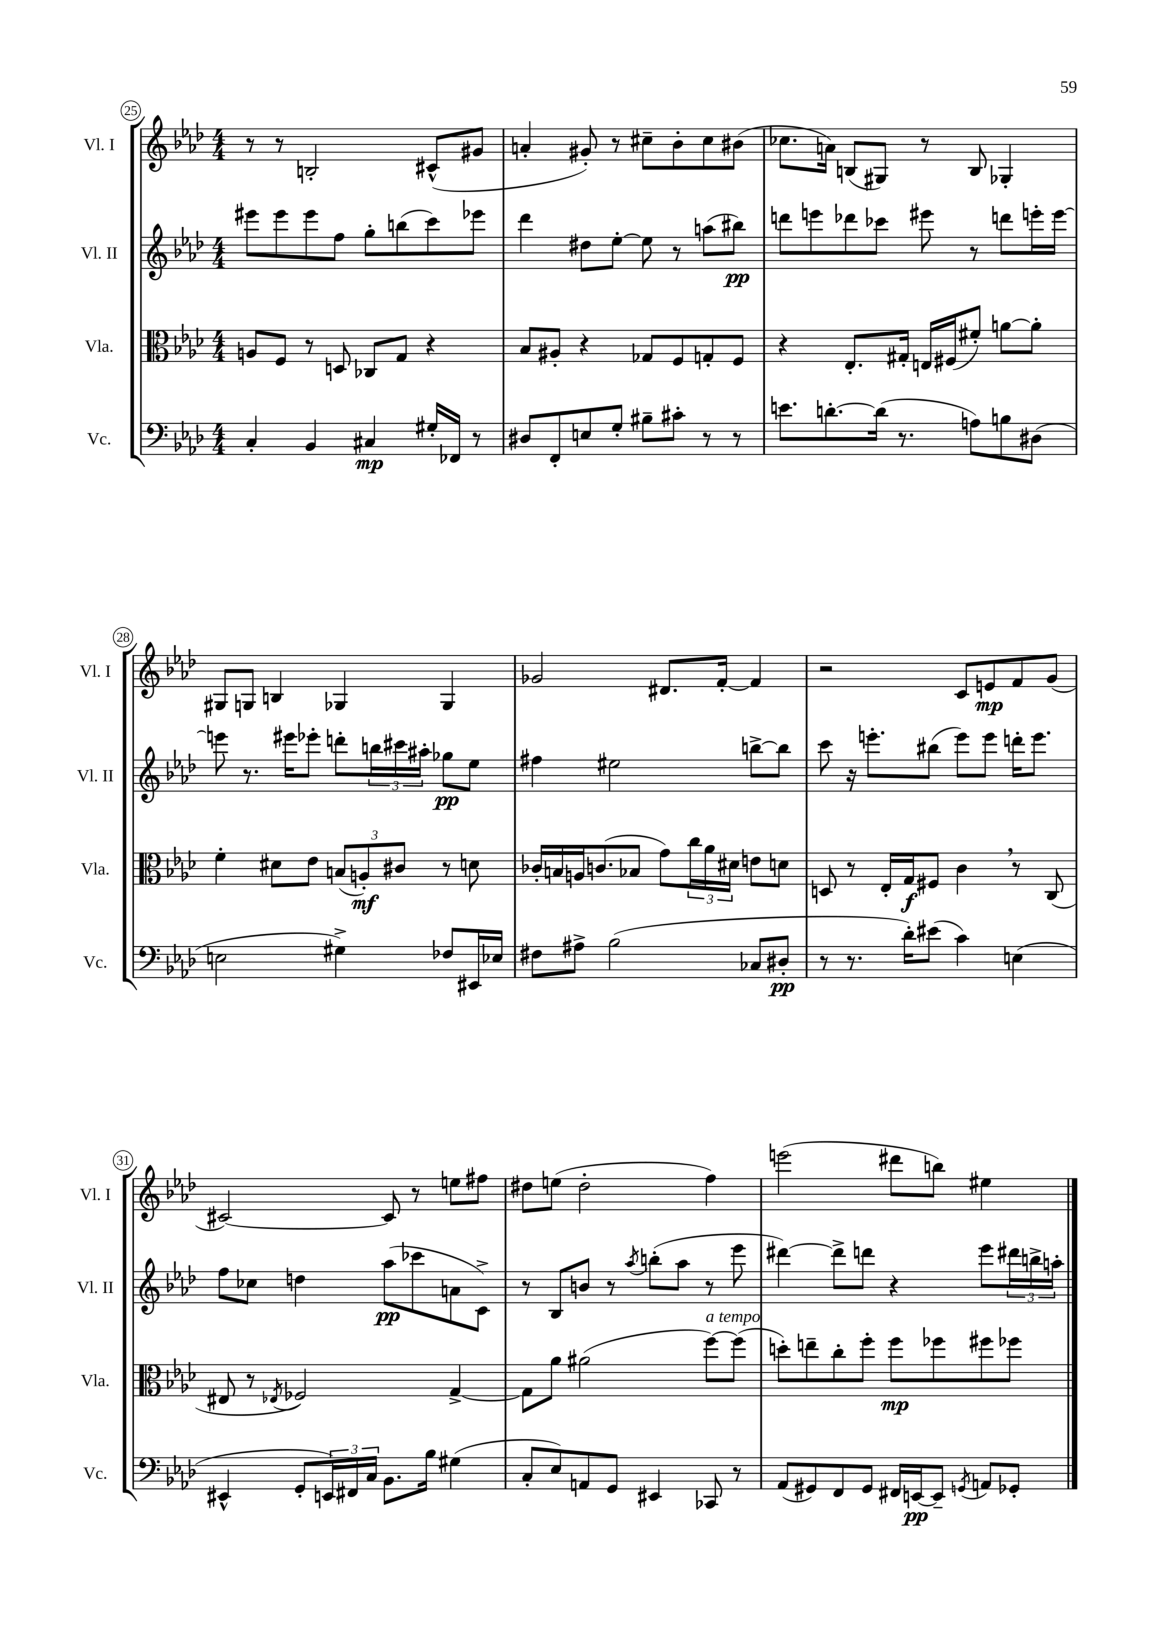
<<
\new StaffGroup <<
\new Staff = "s0" \with { instrumentName = "Vl. I" shortInstrumentName = "Vl. I" } {
    \clef treble \key aes \major \numericTimeSignature \time 4/4
    r8 r8 b2-. cis'8-^( gis'8 |
    a'4-. gis'8-.) r8 cis''8-- bes'8-. cis''8 bis'8( |
    ces''8. a'16) b8( gis8) r8 b8 ges4-. |
    gis8 g8 b4 ges4 ges4 |
    ges'2 dis'8. f'16~-. f'4 |
    r2 c'8 e'8\mp f'8 g'8( |
    cis'2~) cis'8 r8 e''8 fis''8 |
    dis''8 e''8( dis''2-. f''4) |
    e'''2( dis'''8 b''8) eis''4 \bar "|." |
}
\new Staff = "s1" \with { instrumentName = "Vl. II" shortInstrumentName = "Vl. II" } {
    \clef treble \key aes \major \numericTimeSignature \time 4/4
    eis'''8 eis'''8 eis'''8 f''8 g''8-. b''8( c'''8) ees'''8 |
    des'''4 dis''8 ees''8~-. ees''8 r8 a''8( bis''8\pp) |
    d'''8 e'''8 des'''8 ces'''8 eis'''8 r8 d'''8 e'''16-. e'''16~ |
    e'''8 r8. eis'''16 ees'''8-. d'''8-. \tuplet 3/2 { b''16 cis'''16 ais''16-. } ges''8\pp ees''8 |
    fis''4 eis''2 b''8~-> b''8 |
    c'''8 r16 e'''8.-. bis''8( e'''8) e'''8 d'''16-. e'''8. |
    f''8 ces''8 d''4 aes''8\pp( ces'''8 a'8 c'8->) |
    r8 bes8 b'8 r8 \acciaccatura { aes''8 } b''8-.( aes''8 r8 ees'''8 |
    dis'''4~) dis'''8-> d'''8 r4 ees'''8 \tuplet 3/2 { dis'''16 b''16-> a''16-. } \bar "|." |
}
\new Staff = "s2" \with { instrumentName = "Vla." shortInstrumentName = "Vla." } {
    \clef alto \key aes \major \numericTimeSignature \time 4/4
    a8 f8 r8 d8 ces8 g8 r4 |
    bes8 ais8-. r4 ges8 f8 g8-. f8 |
    r4 ees8.-. gis16-. e16 fis16( fis'8-.) a'8~ a'8-. |
    f'4-. dis'8 ees'8 \tuplet 3/2 { b8( a8-.\mf) cis'8 } r8 d'8 |
    ces'16-. b16 a16 c'8.( bes8 g'8) \tuplet 3/2 { c''16 aes'16 dis'16 } e'8 d'8 |
    d8 r8 ees16-. g16\f fis8 c'4 \breathe r8 c8( |
    eis8 r8 \acciaccatura { ees8 } fes2) g4~-> |
    g8 aes'8 ais'2( f''8~^\markup { \italic "a tempo" }) f''8( |
    d''8-.) e''8-- c''8-. f''8-. f''8\mp fes''8 fis''8 fes''8 \bar "|." |
}
\new Staff = "s3" \with { instrumentName = "Vc." shortInstrumentName = "Vc." } {
    \clef bass \key aes \major \numericTimeSignature \time 4/4
    c4-. bes,4 cis4\mp gis16-. fes,16 r8 |
    dis8 f,8-. e8 g8-. bis8-- cis'8-. r8 r8 |
    e'8. d'8.~-. d'16( r8. a8) b8 dis8( |
    e2 gis4->) fes8 eis,16 ees16 |
    fis8 ais8-> bes2( ces8 dis8-.\pp |
    r8 r8. des'16-.) eis'8( c'4) e4( |
    eis,4-^ g,8-. \tuplet 3/2 { e,16) fis,16 c16 } bes,8. bes16 gis4( |
    c8-. ees8) a,8 g,8 eis,4 ces,8 r8 |
    aes,8( gis,8) f,8 gis,8 fis,16 e,16~\pp e,8-- \acciaccatura { g,8 } a,8 ges,8-. \bar "|." |
}
>>
>>
\layout { \context { \Score currentBarNumber = #25 \override BarNumber.stencil = #(make-stencil-circler 0.1 0.3 ly:text-interface::print) } }
